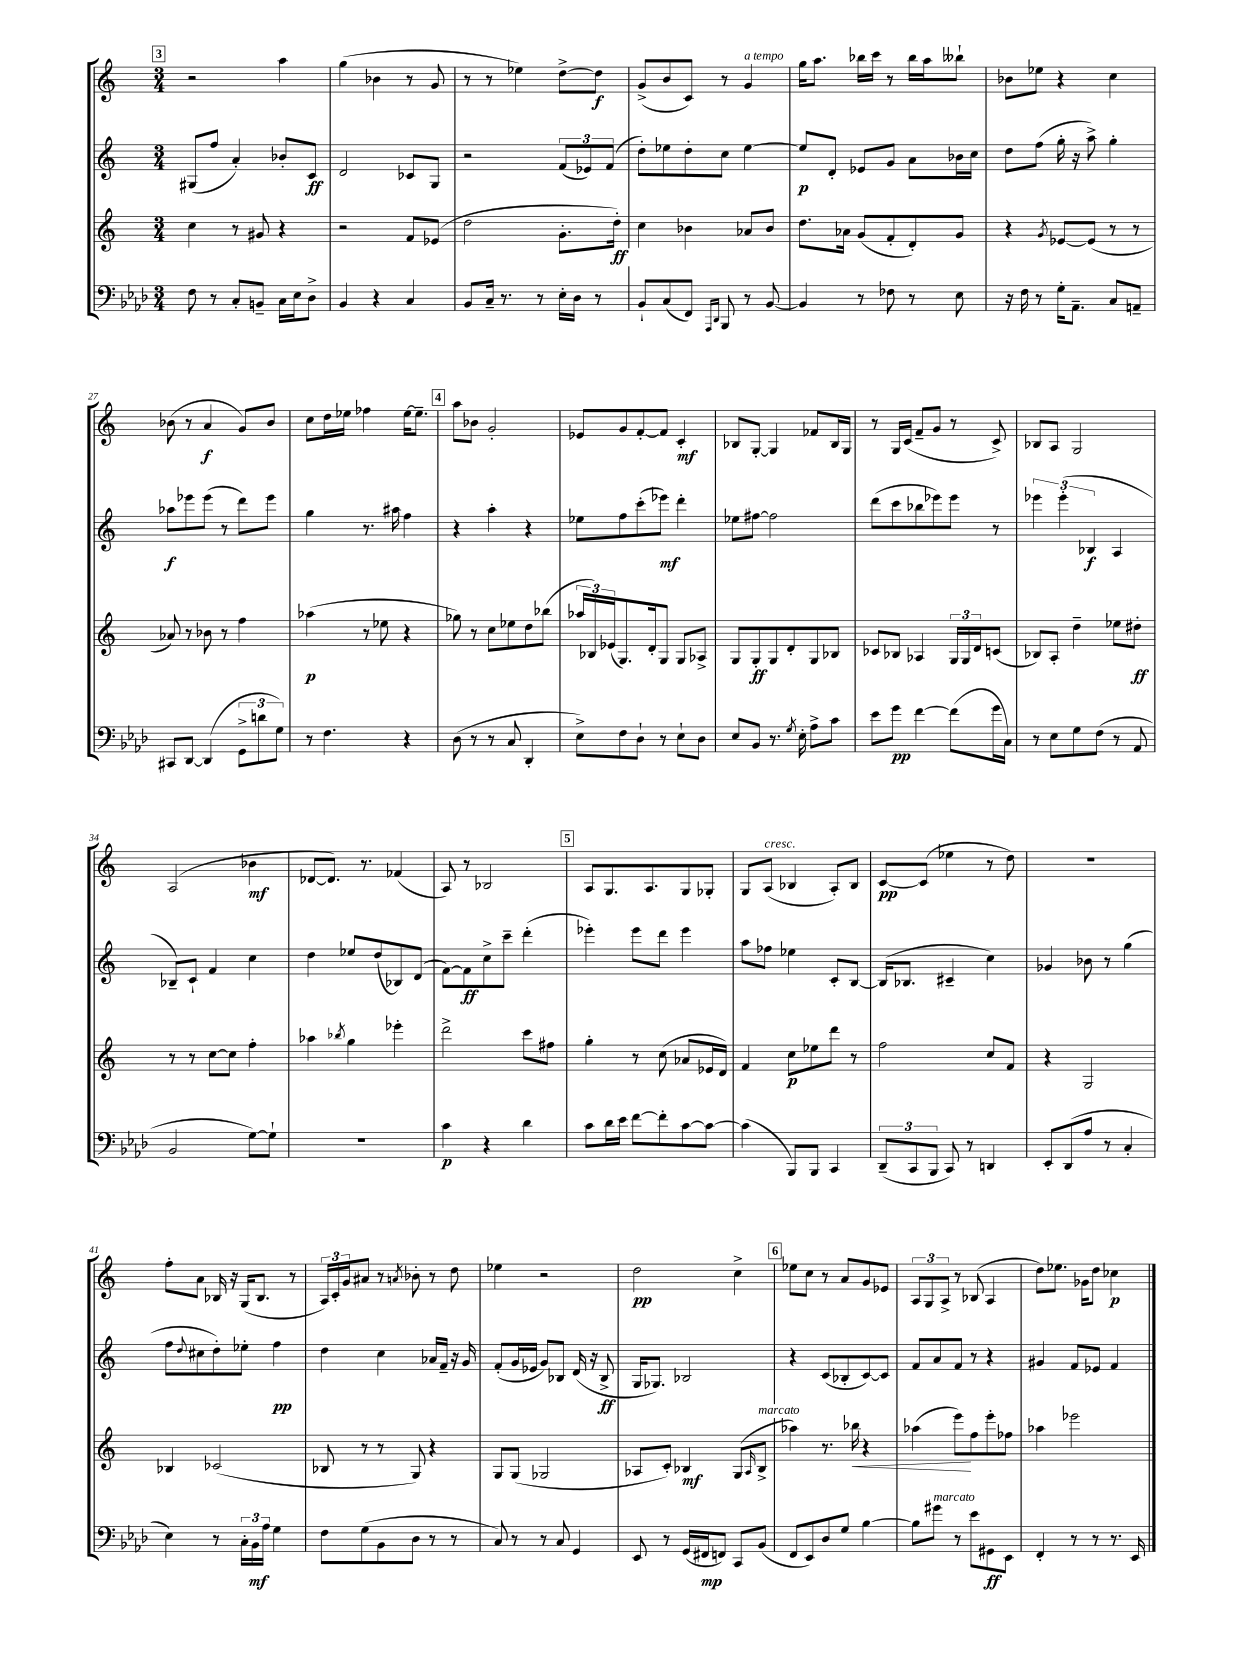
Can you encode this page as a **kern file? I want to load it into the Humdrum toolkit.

**kern	**kern	**kern	**kern
*staff4	*staff3	*staff2	*staff1
*clefF4	*clefG2	*clefG2	*clefG2
*k[b-e-a-d-]	*k[]	*k[]	*k[]
*M3/4	*M3/4	*M3/4	*M3/4
8F	4cc	(8G#	2r
8r	.	8ff	.
8C'	8r	4a')	.
8BB~	8g#	.	.
16C	4r	8b-'	4aa
16E-	.	.	.
8D-^	.	8c	.
=	=	=	=
4BB-	2r	2d	(4gg
4r	.	.	4b-
4C	8f	8c-	8r
.	(8e-	8G	8g
=	=	=	=
8BB-	2dd	2r	8r
16C~	.	.	8r
8.r	.	.	.
.	.	.	4ee-)
8r	.	.	.
16E-'	8.g'	(12f	[8dd^
16D-	.	.	.
.	.	12e-)	.
8r	.	.	8dd]
.	.	(12f	.
.	16dd')	.	.
=	=	=	=
8BB-`	4cc	8dd')	(8g^
(8C	.	8ee-	8b
8FF)	4b-	8dd'	8c)
16qqAAA-	.	.	.
16qqDD-	.	.	.
8BBB-	.	8cc	8r
8r	8a-	[4ee-	4g
[8BB-	8b-	.	.
=	=	=	=
4BB-]	8.dd	8ee-]	16gg
.	.	.	8.aa
.	.	8d'	.
.	16a-	.	.
8r	(8g	8e-	16bb-
.	.	.	16ccc
8F-	8f'	8g	8r
8r	8d')	8a	16bb-
.	.	.	16aa
8E-	8g	16b-	8bb--`
.	.	16cc	.
=	=	=	=
16r	4r	8dd	8b-
16F	.	.	.
8r	.	(8ff	8ee-
.	8qg	.	.
16G'	[8e-	16gg'	4r
8.AA-~	.	16r	.
.	(8e-]	8aa^)	.
8C	8r	4gg'	4cc
8AA~	8r	.	.
=	=	=	=
8CC#	8a-)	8aa-	(8b-
[8DD-	8r	8eee-	8r
(4DD-]	8b-	(8eee-	4a
.	8r	8r	.
12GG^	4ff	8ddd)	8g)
12d	.	.	.
.	.	8eee-	8b-
12G)	.	.	.
=	=	=	=
8r	(4aa-	4gg	8cc
4.F	.	.	16dd
.	.	.	16ee-
.	8r	8.r	4ff-
.	8ee-	.	.
.	.	16aa#	.
4r	4r	4ff	[16ee-
.	.	.	8.ee-~]
=	=	=	=
(8D-	8gg-)	4r	8aa
8r	8r	.	8b-
8r	8cc	4aa'	2g'
8C	8ee-	.	.
4DD-'	8dd	4r	.
.	(8bb-	.	.
=	=	=	=
8E-^)	24aa-	8ee-	8e-
.	24B-)	.	.
.	(24e-	.	.
8F	8.G)	8ff	8g
8D-`	.	(8ccc'	[8f'
.	16d'	.	.
8r	8G	8eee-)	8f]
8E-`	8G	4ddd'	4c'
8D-	8A-^	.	.
=	=	=	=
8E-	8G	8ee-	8B-
8BB-	8G'	[8ff#	[8G'
8.r	8G	2ff#]	4G]
.	8d'	.	.
8qG	.	.	.
16E-'	.	.	.
8A-^	8G	.	8f-
8c	8B-	.	16B-
.	.	.	16G
=	=	=	=
8e-	8c-	(8ddd	8r
8g	8B-	8ccc	16G
.	.	.	(16c
[4f	4A-	8bb-	8f~
.	.	8eee-)	8g
(8f]	24G	8eee-	8r
.	24G	.	.
.	24d	.	.
16g	(8c	8r	8c^)
16C)	.	.	.
=	=	=	=
8r	8B-)	6eee-	8B-
8E-	8A'	.	8A
.	.	(6eee-'	.
8G	4dd~	.	2G
.	.	6B-	.
(8F	.	.	.
8r	8ee-	4A	.
8AA-	8dd#'	.	.
=	=	=	=
2BB-	8r	8B-~)	(2A
.	8r	8c`	.
.	[8cc	4f	.
.	8cc]	.	.
[8G)	4ff'	4cc	4b-
8G`]	.	.	.
=	=	=	=
2.r	4aa-	4dd	[8d-
.	.	.	8.d-])
.	8qbb-	.	.
.	4gg	8ee-	.
.	.	.	8.r
.	.	(8dd	.
.	4eee-'	8B-)	(4f-
.	.	(8d	.
=	=	=	=
4c	2ddd^	[8f)	8A)
.	.	8f]	8r
4r	.	8cc^	2B-
.	.	8ccc~	.
4d-	8ccc	(4ddd'	.
.	8ff#	.	.
=	=	=	=
8c	4gg'	4eee-')	8A
16d-	.	.	8.G
16e-	.	.	.
[8f	8r	8eee-	.
.	.	.	8.A
8f']	(8cc	8ddd	.
[8c	8a-	4eee-	8G
8c_	16e-	.	8G-'
.	16d)	.	.
=	=	=	=
(4c]	4f	8aa	8G
.	.	8ff-	(8A
8BBB-)	8cc	4ee-	4B-
8BBB-	8ee-	.	.
4CC	8ddd	8c'	8A')
.	8r	[8B	8B-
=	=	=	=
(12DD-~	2ff	(16B]	[8c
.	.	8.B-	.
12CC	.	.	.
.	.	.	(8c]
12BBB-	.	.	.
8CC)	.	4c#~	4ee-
8r	.	.	.
4DD	8cc	4cc)	8r
.	8f	.	8dd)
=	=	=	=
8EE-'	4r	4g-	2.r
(8DD-	.	.	.
8A-	2G	8b-	.
8r	.	8r	.
4C'	.	(4gg	.
=	=	=	=
4E-)	4B-	8ff	8ff'
.	.	8qqdd	.
.	.	8cc#	8a
8r	(2c-	8dd')	16B-
.	.	.	16r
24C'	.	8ee-'	(16G
24BB-	.	.	.
.	.	.	8.B-
24A-	.	.	.
4G	.	4ff	.
.	.	.	8r
=	=	=	=
8F	8B-	4dd	24A)
.	.	.	24c'
.	.	.	24g
(8G	8r	.	8a#
8BB-	8r	4cc	8r
.	.	.	8qa
8D-	8G)	.	8b-'
8r	4r	16a-	8r
.	.	16f~	.
8r	.	16r	8dd
.	.	16g	.
=	=	=	=
8C)	8G	(8f'	4ee-
8r	(8G	16g	.
.	.	16e-	.
8r	2G-	8g)	2r
8C	.	8B-	.
4GG	.	(16d	.
.	.	16r	.
.	.	8B-^	.
=	=	=	=
8EE-	8A-	16G	2dd
.	.	8.G-)	.
8r	8c')	.	.
(16GG	4B-	2B-	.
16FF#	.	.	.
8FF)	.	.	.
8CC	(8G	.	4cc^
.	16qqA-	.	.
(8BB-	8B-^	.	.
=	=	=	=
8FF	4aa-)	4r	8ee-
8EE-)	.	.	8cc
8D-	8.r	(8c	8r
8G	.	8B-'	8a
.	16bb-	.	.
[4B-	4r	[8c)	8g
.	.	8c]	8e-
=	=	=	=
8B-]	(4aa-	8f	12A
.	.	.	12G
8g#	.	8a	.
.	.	.	12A^
8r	8eee)	8f	8r
8e-	8ff	8r	(8B-
8GG#	8eee'	4r	4A
8EE-	8ff-	.	.
=	=	=	=
4FF'	4aa-	4g#	8dd)
.	.	.	8.ee-
8r	2eee-	8f	.
.	.	.	16g-
8r	.	8e-	8dd
8.r	.	4f	4cc-
16EE-	.	.	.
==	==	==	==
*-	*-	*-	*-
